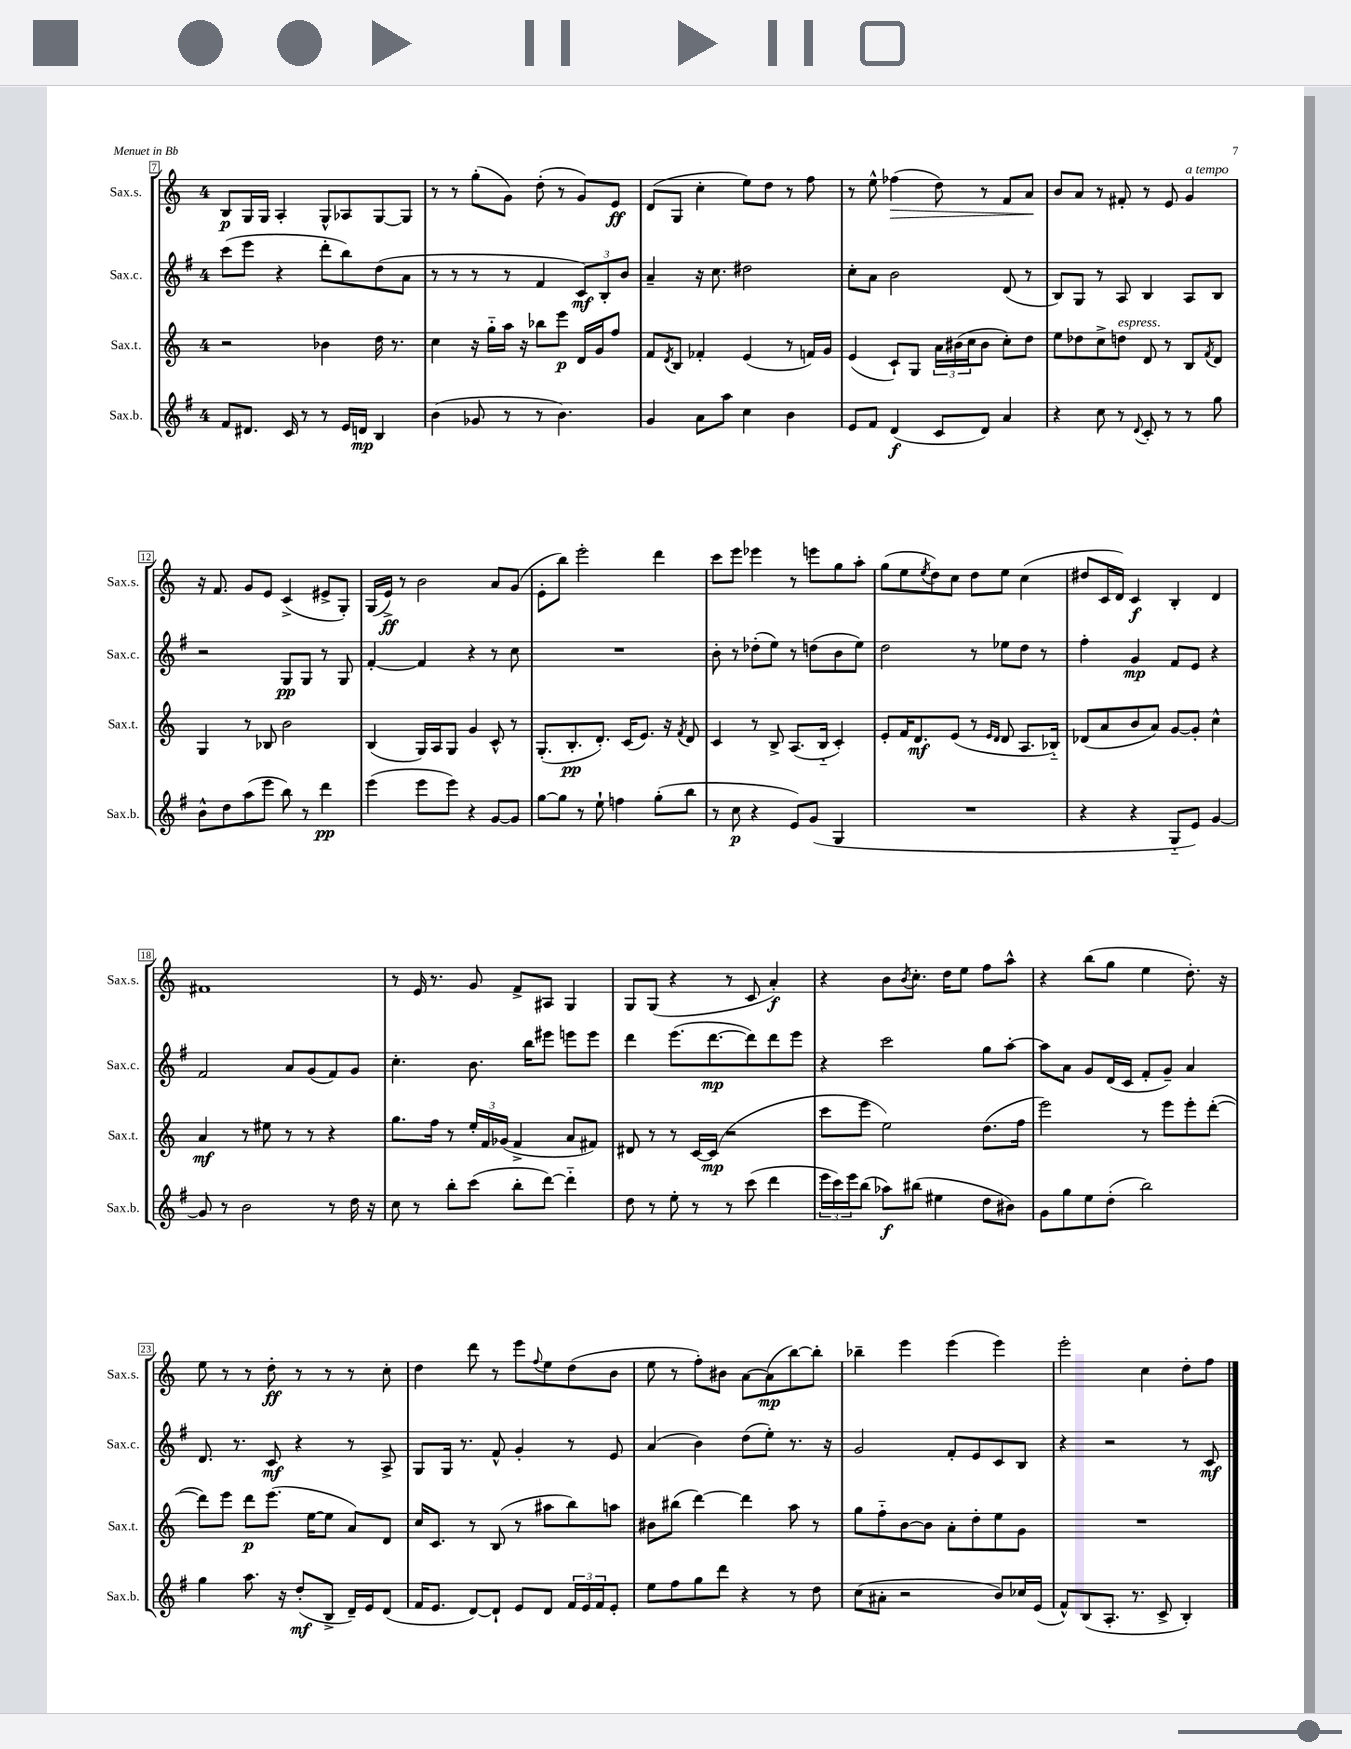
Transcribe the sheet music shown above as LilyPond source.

<<
\new StaffGroup <<
\new Staff = "s0" \with { instrumentName = "Sax.s." shortInstrumentName = "Sax.s." } {
    \clef treble \key c \major \once \override Staff.TimeSignature.style = #'single-digit \time 4/4
    b8\p g16 g16 a4-. g8-^ aes8 g8~ g8 |
    r8 r8 g''8-.( g'8) d''8-.( r8 g'8) e'8\ff |
    d'8( g8 c''4-. e''8) d''8 r8 f''8 |
    r8 e''8-^ fes''4\>( d''8) r8 f'8 a'8\! |
    b'8 a'8 r8 fis'8-. r8 e'8 g'4^\markup { \italic "a tempo" } |
    r16 f'8. g'8 e'8 c'4->( eis'8-> g8-.) |
    g16( e'16->\ff) r8 b'2 a'8 g'8( |
    e'8-. b''8) e'''2-. d'''4 |
    c'''8 e'''8 ees'''4 r8 e'''8 g''8 a''8-. |
    g''8( e''8 \acciaccatura { e''8 } d''8) c''8 d''8 e''8 c''4( |
    dis''8 c'16 d'16) c'4\f b4-. d'4 |
    fis'1 |
    r8 e'16 r8. g'8 f'8-> ais8 g4 |
    g8 g8( r4 r8 c'8 a'4-.\f) |
    r4 b'8 \acciaccatura { b'8 } c''8.-. d''16 e''8 f''8 a''8-^ |
    r4 b''8( g''8 e''4 d''8.-.) r16 |
    e''8 r8 r8 d''8-.\ff r8 r8 r8 c''8-. |
    d''4 d'''8 r8 e'''8 \appoggiatura { f''8 } e''8 d''8( b'8 |
    e''8 r8 f''8-.) bis'8 a'8~ a'8\mp( b''8~) b''8-. |
    bes''4-- e'''4 e'''4( e'''4) |
    e'''2-. c''4 d''8-. f''8 \bar "|." |
}
\new Staff = "s1" \with { instrumentName = "Sax.c." shortInstrumentName = "Sax.c." } {
    \clef treble \key g \major \once \override Staff.TimeSignature.style = #'single-digit \time 4/4
    c'''8( e'''8 r4 d'''8-. b''8) d''8( a'8 |
    r8 r8 r8 r8 fis'4 \tuplet 3/2 { c'8\mf) b8-. b'8 } |
    a'4-- r16 c''8. dis''2 |
    c''8-. a'8 b'2 d'8( r8 |
    b8) g8 r8 a8 b4 a8 b8 |
    r2 g8\pp g8 r8 g8 |
    fis'4~-. fis'4 r4 r8 c''8 |
    R1 |
    b'8-. r8 des''8-.( e''8) r8 d''8( b'8 e''8) |
    d''2 r8 ees''8 d''8 r8 |
    fis''4-. g'4\mp fis'8 e'8 r4 |
    fis'2 a'8 g'8( fis'8) g'8 |
    c''4.-. b'8. b''16 eis'''8 e'''8 e'''8 |
    d'''4 e'''8.( d'''8.~\mp d'''8) d'''8 e'''8 |
    r4 c'''2 g''8 a''8~-. |
    a''8 a'8 g'8 d'16( c'16 fis'8-. g'8--) a'4 |
    d'8. r8. c'8\mf r4 r8 a8-> |
    g8 g16 r8. fis'8-^ g'4-. r8 e'8 |
    a'4( b'4) d''8( e''8-.) r8. r16 |
    g'2 fis'8-. e'8 c'8 b8 |
    r4 r2 r8 c'8\mf \bar "|." |
}
\new Staff = "s2" \with { instrumentName = "Sax.t." shortInstrumentName = "Sax.t." } {
    \clef treble \key c \major \once \override Staff.TimeSignature.style = #'single-digit \time 4/4
    r2 bes'4 d''16 r8. |
    c''4 r16 g''16-_ a''16 r16 bes''8 e'''8\p d'16 g'16 f''8 |
    f'8 \acciaccatura { d'8 } b8 fes'4-. e'4( r8 f'16) g'16 |
    e'4( c'8-!) g8 \tuplet 3/2 { a'16 bis'16( c''16 } bis'8 c''8-.) d''8 |
    e''8 des''8 c''8-> d''8^\markup { \italic "espress." } d'8 r8 b8 \acciaccatura { f'8 } d'8 |
    g4 r8 bes8 b'2 |
    b4( g16) a16 g8 g'4 c'8-^ r8 |
    g8.-.( b8.-.\pp d'8.-.) c'16( e'8.) r16 \acciaccatura { f'8 } d'8 |
    c'4 r8 b8-> a8.( b16-_ c'4-.) |
    e'8-. f'16 d'8.\mf e'8( r8 \grace { e'16 d'16 } d'8 a8. bes16-_) |
    des'8( a'8 b'8 a'8) g'8~ g'8-. c''4-^ |
    a'4\mf r8 eis''8 r8 r8 r4 |
    g''8. f''16 r8 \tuplet 3/2 { e''16-. f'16 ges'16( } f'4-> a'8 fis'8) |
    dis'8 r8 r8 c'16~ c'16\mp( r2 |
    c'''8 e'''8 e''2) d''8.( f''16 |
    e'''2) r8 e'''8 e'''8-. d'''8~-.( |
    d'''8) e'''8 d'''8\p e'''8.( e''16~ e''8 a'8) d'8 |
    c''16 c'8. r8 b8( r8 ais''8 b''8) a''8 |
    bis'8 bis''8( d'''4~) d'''4 a''8 r8 |
    g''8 f''8-_ b'8~ b'8 a'8-. d''8-. e''8 g'8 |
    R1 \bar "|." |
}
\new Staff = "s3" \with { instrumentName = "Sax.b." shortInstrumentName = "Sax.b." } {
    \clef treble \key g \major \once \override Staff.TimeSignature.style = #'single-digit \time 4/4
    fis'8 dis'8. c'16 r8 r8 e'16 d'16\mp b4 |
    b'4( ges'8 r8 r8 b'4.) |
    g'4 a'8 a''8 c''4 b'4 |
    e'8 fis'8 d'4\f( c'8 d'8) a'4 |
    r4 c''8 r8 \appoggiatura { d'8 } c'8-. r8 r8 g''8 |
    b'8-^ d''8 a''8( e'''8 b''8) r8 d'''4\pp |
    e'''4( e'''8 e'''8) r4 g'8~ g'8 |
    g''8~ g''8 r8 e''8-! f''4 g''8-.( b''8 |
    r8 c''8\p r4 e'8) g'8( g4 |
    R1 |
    r4 r4 g8-_ e'8) g'4~ |
    g'8 r8 b'2 r8 d''16 r16 |
    c''8 r8 b''8-. c'''8( b''8-. d'''8~) d'''4-_ |
    d''8 r8 e''8-. r8 r8 c'''8( d'''4 |
    \tuplet 3/2 { e'''16 c'''16) e'''16 } b''8( aes''8\f) bis''8( eis''4 d''8 bis'8) |
    g'8 g''8 e''8 d''8-.( b''2) |
    g''4 a''8. r16 d''8-.\mf( b8-> d'16--) e'16 d'8( |
    fis'16 e'8. d'8~) d'8-! e'8 d'8 \tuplet 3/2 { fis'16 e'16 fis'16 } e'8-. |
    e''8 fis''8 g''8 d'''8 r4 r8 d''8 |
    c''8( ais'8-. r2 b'8) ces''16 e'16( |
    fis'8-^) b8( a8.-. r8. c'8-> b4-.) \bar "|." |
}
>>
>>
\layout { \context { \Score currentBarNumber = #7 \override BarNumber.stencil = #(make-stencil-boxer 0.1 0.3 ly:text-interface::print) } }
